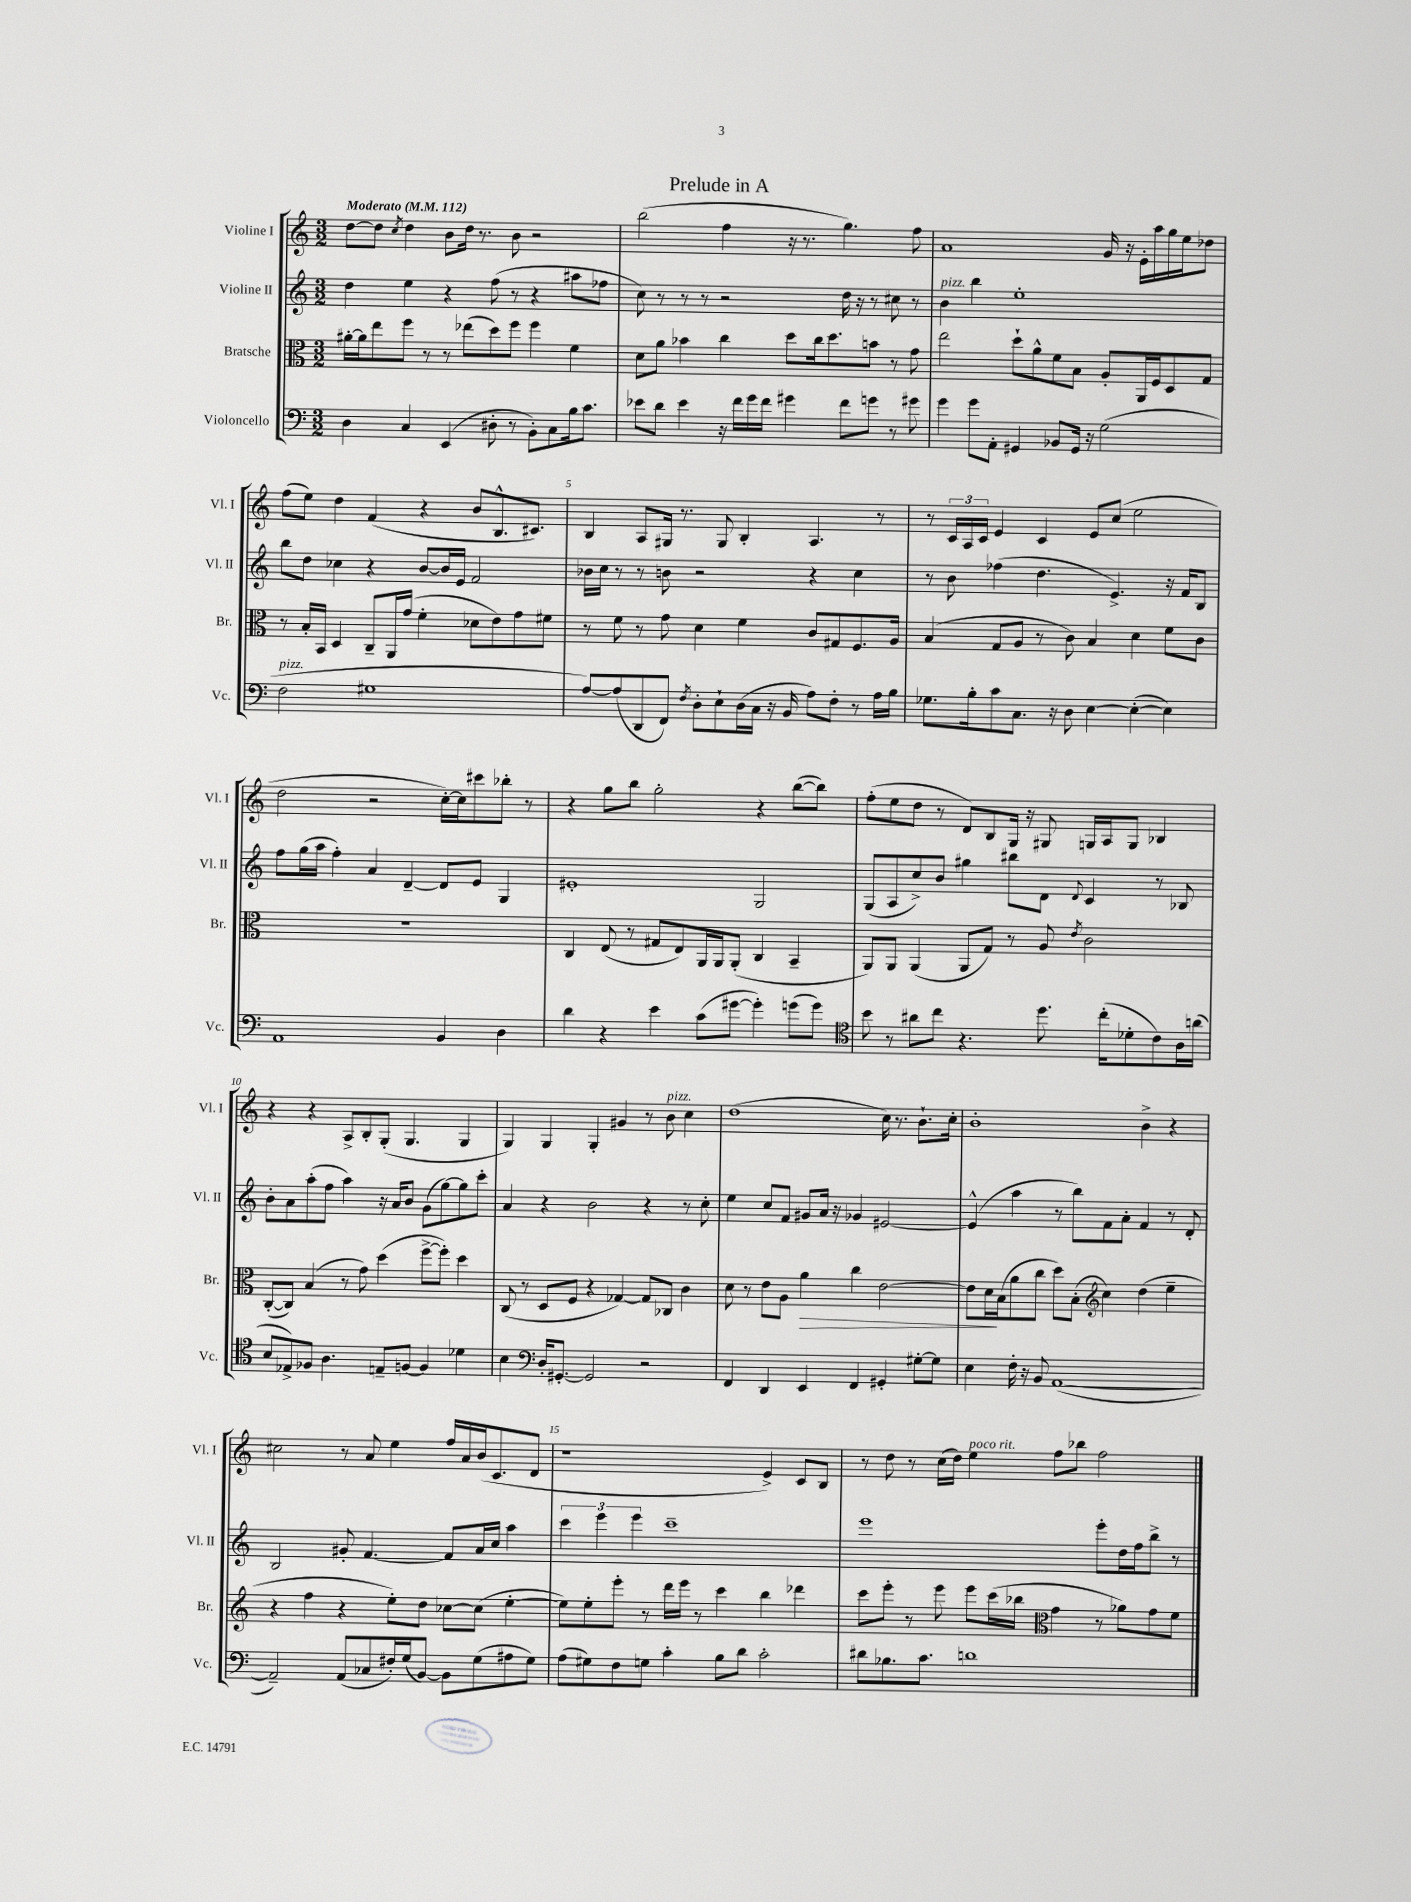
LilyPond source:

\header { title = "Prelude in A" }
<<
\new StaffGroup <<
\new Staff = "s0" \with { instrumentName = "Violine I" shortInstrumentName = "Vl. I" } {
    \clef treble \key c \major \numericTimeSignature \time 3/2 \tempo "Moderato" 4 = 112
    d''8~ d''8 \acciaccatura { c''8 } d''4 b'8 d''16 r8. b'8 r2 |
    b''2( f''4 r16 r8. g''4.) f''8 |
    a'1 g'16 r16 e'16-. a''16 g''16 e''16 des''8 |
    f''8( e''8) d''4 f'4( r4 b'8 b8.-^ cis'8.) |
    b4 a8 gis16 r8. gis8 b4-. a4. r8 |
    r8 \tuplet 3/2 { c'16 a16 c'16 } e'4 c'4 e'8 c''8( e''2 |
    d''2 r2 c''16~-.) c''16 cis'''8 bes''8-. r8 |
    r4 g''8 b''8 g''2-. r4 b''8~( b''8) |
    f''8-.( e''8 d''8 r8 d'8) b8 g16 r16 gis8 g16 a16 g8 bes4 |
    r4 r4 a8-> b8-. g8-.( g4. g4 |
    g4) g4 g4-. gis'4 r8 b'8^\markup { \italic "pizz." } c''4 |
    d''1( c''16) r8. b'8.-! c''16-. |
    b'1-. b'4-> r4 |
    cis''2 r8 a'8 e''4 f''16 a'16 b'16( c'8. d'8 |
    r1 e'4->) c'8 b8 |
    r8 d''8 r8 c''16( d''16) e''4^\markup { \italic "poco rit." } f''8 bes''8 f''2 \bar "|." |
}
\new Staff = "s1" \with { instrumentName = "Violine II" shortInstrumentName = "Vl. II" } {
    \clef treble \key c \major \numericTimeSignature \time 3/2
    d''4 e''4 r4 f''8( r8 r4 ais''8 fes''8 |
    c''8) r8 r8 r8 r2 d''16 r16 r8 cis''8 r8 |
    b'4^\markup { \italic "pizz." } b''4 e''1-. |
    b''8 d''8 ces''4 r4 b'8~ b'16 e'16 f'2 |
    bes'16 c''16 r8 r8 b'8 r2 r4 c''4 |
    r8 b'8 fes''4( d''4. e'4.->) r16 f'16 b8 |
    f''8 g''16( a''16 f''4-.) a'4 d'4~-- d'8 e'8 g4 |
    eis'1-. g2 |
    g8( a8 c''8->) b'8 gis''4 bis''8 d'8 \appoggiatura { d'8 } c'4 r8 bes8 |
    b'8-. a'8 a''8-.( f''8 a''4) r16 a'16 b'8 g'8( g''8~) g''8 c'''8-. |
    a'4 r4 b'2 r4 r8 c''8-. |
    e''4 c''8 f'8 gis'8 a'16 r16 ges'4 eis'2~ |
    eis'4-^( a''4 r8 b''8) f'8 a'8-. f'4 r8 d'8-. |
    b2 gis'8-. f'4.~ f'8 a'16 c''16 a''4 |
    \tuplet 3/2 { c'''4 e'''4 e'''4 } c'''1-- |
    e'''1 e'''8-. d''16 f''16 b''8-> r8 \bar "|." |
}
\new Staff = "s2" \with { instrumentName = "Bratsche" shortInstrumentName = "Br." } {
    \clef alto \key c \major \numericTimeSignature \time 3/2
    ais'16~-. ais'16 e''8 f''8 r8 r8 ees''8( d''8) f''8 f''4 f'4 |
    d'8 a'8 bes'4 c''4 d''8 c''16 d''8. b'8 r8 g'8 |
    e''2 d''8-! a'8-^ f'8 b8 a8-. a,16 f16 d8 g8 |
    r8 b16-. b,16 d4 c8-- a,16 g'16( f'4-. des'8 e'8) g'8 fis'8 |
    r8 f'8 r8 g'8 d'4 f'4 c'8 gis8 f8. a16 |
    b4( g8 a8 r8 c'8) b4 d'4 f'8 c'8 |
    r1. |
    c4 e8( r8 gis8 e8) a,16 a,16 a,8-.( c4 b,4-- |
    a,8) a,8 a,4( a,8 g8) r8 a8 \acciaccatura { e'8 } c'2 |
    c8~-.( c8) b4( r8 g'8) d''4( f''8~-> f''8-.) d''4 |
    c8( r8 d8 f8 r4 ges4~) ges8 ces8 c'4 |
    d'8 r8 e'8 a8 a'4\> c''4 e'2~ |
    e'8 d'16\! b16( a'8 c''8 d''8) b8-.( \clef treble c''4) d''4( e''4-- |
    r4 f''4 r4 e''8-.) d''8 ces''8~ ces''8( e''4~-. |
    e''8) e''8-. e'''8-. r8 d'''16 e'''16 r8 c'''4 b''4 des'''4 |
    c'''8 e'''8-. r8 e'''8 e'''8 c'''16( bes''16 \clef alto g'4 r8 aes'8) g'8 f'8 \bar "|." |
}
\new Staff = "s3" \with { instrumentName = "Violoncello" shortInstrumentName = "Vc." } {
    \clef bass \key c \major \numericTimeSignature \time 3/2
    d4 c4 e,4( dis8-. r8 b,8-.) c8 b16 c'8. |
    ees'8 d'8 ees'4 r16 f'16 g'16 f'16 gis'4 f'8 g'8 r8 gis'8 |
    g'4 g'8 a,8-. gis,4 bes,8 gis,16 r16 g2( |
    f2^\markup { \italic "pizz." } gis1 |
    a8~) a8( d,8 f,8) \acciaccatura { f8 } d8-. e8-! d16( c16 r16 b,16 a8) f8-. r8 a16 b16 |
    ges8. b16-. c'8 c8. r16 d8 e4~ e4~-.( e4) |
    a,1 b,4 d4 |
    d'4 r4 e'4 c'8( gis'8~ gis'4-.) g'8( g'8) |
    \clef tenor b'8 r8 ais'8 c''8 r4. d''8. c''16-.( des'8-. c'8) a16 a'16( |
    b8 ees8->) fes8 a4. e8-- f8~ f4 des'4 |
    b4 \clef bass d16-. gis,8.~-. gis,2 r2 |
    f,4 d,4 e,4 f,4 gis,4-. gis8~-. gis8 |
    e4 f16-. r16 b,8 a,1~( |
    a,2--) a,8( ces8 fis16-.) g16( b,8~) b,8 g8( ais8 g8) |
    a8( gis8) f8 g8 c'4-. b8 d'8 c'2-. |
    dis'8 bes8. c'8. d'1 \bar "|." |
}
>>
>>
\layout { \context { \Score \override BarNumber.break-visibility = ##(#f #t #t) barNumberVisibility = #(every-nth-bar-number-visible 5) } }
